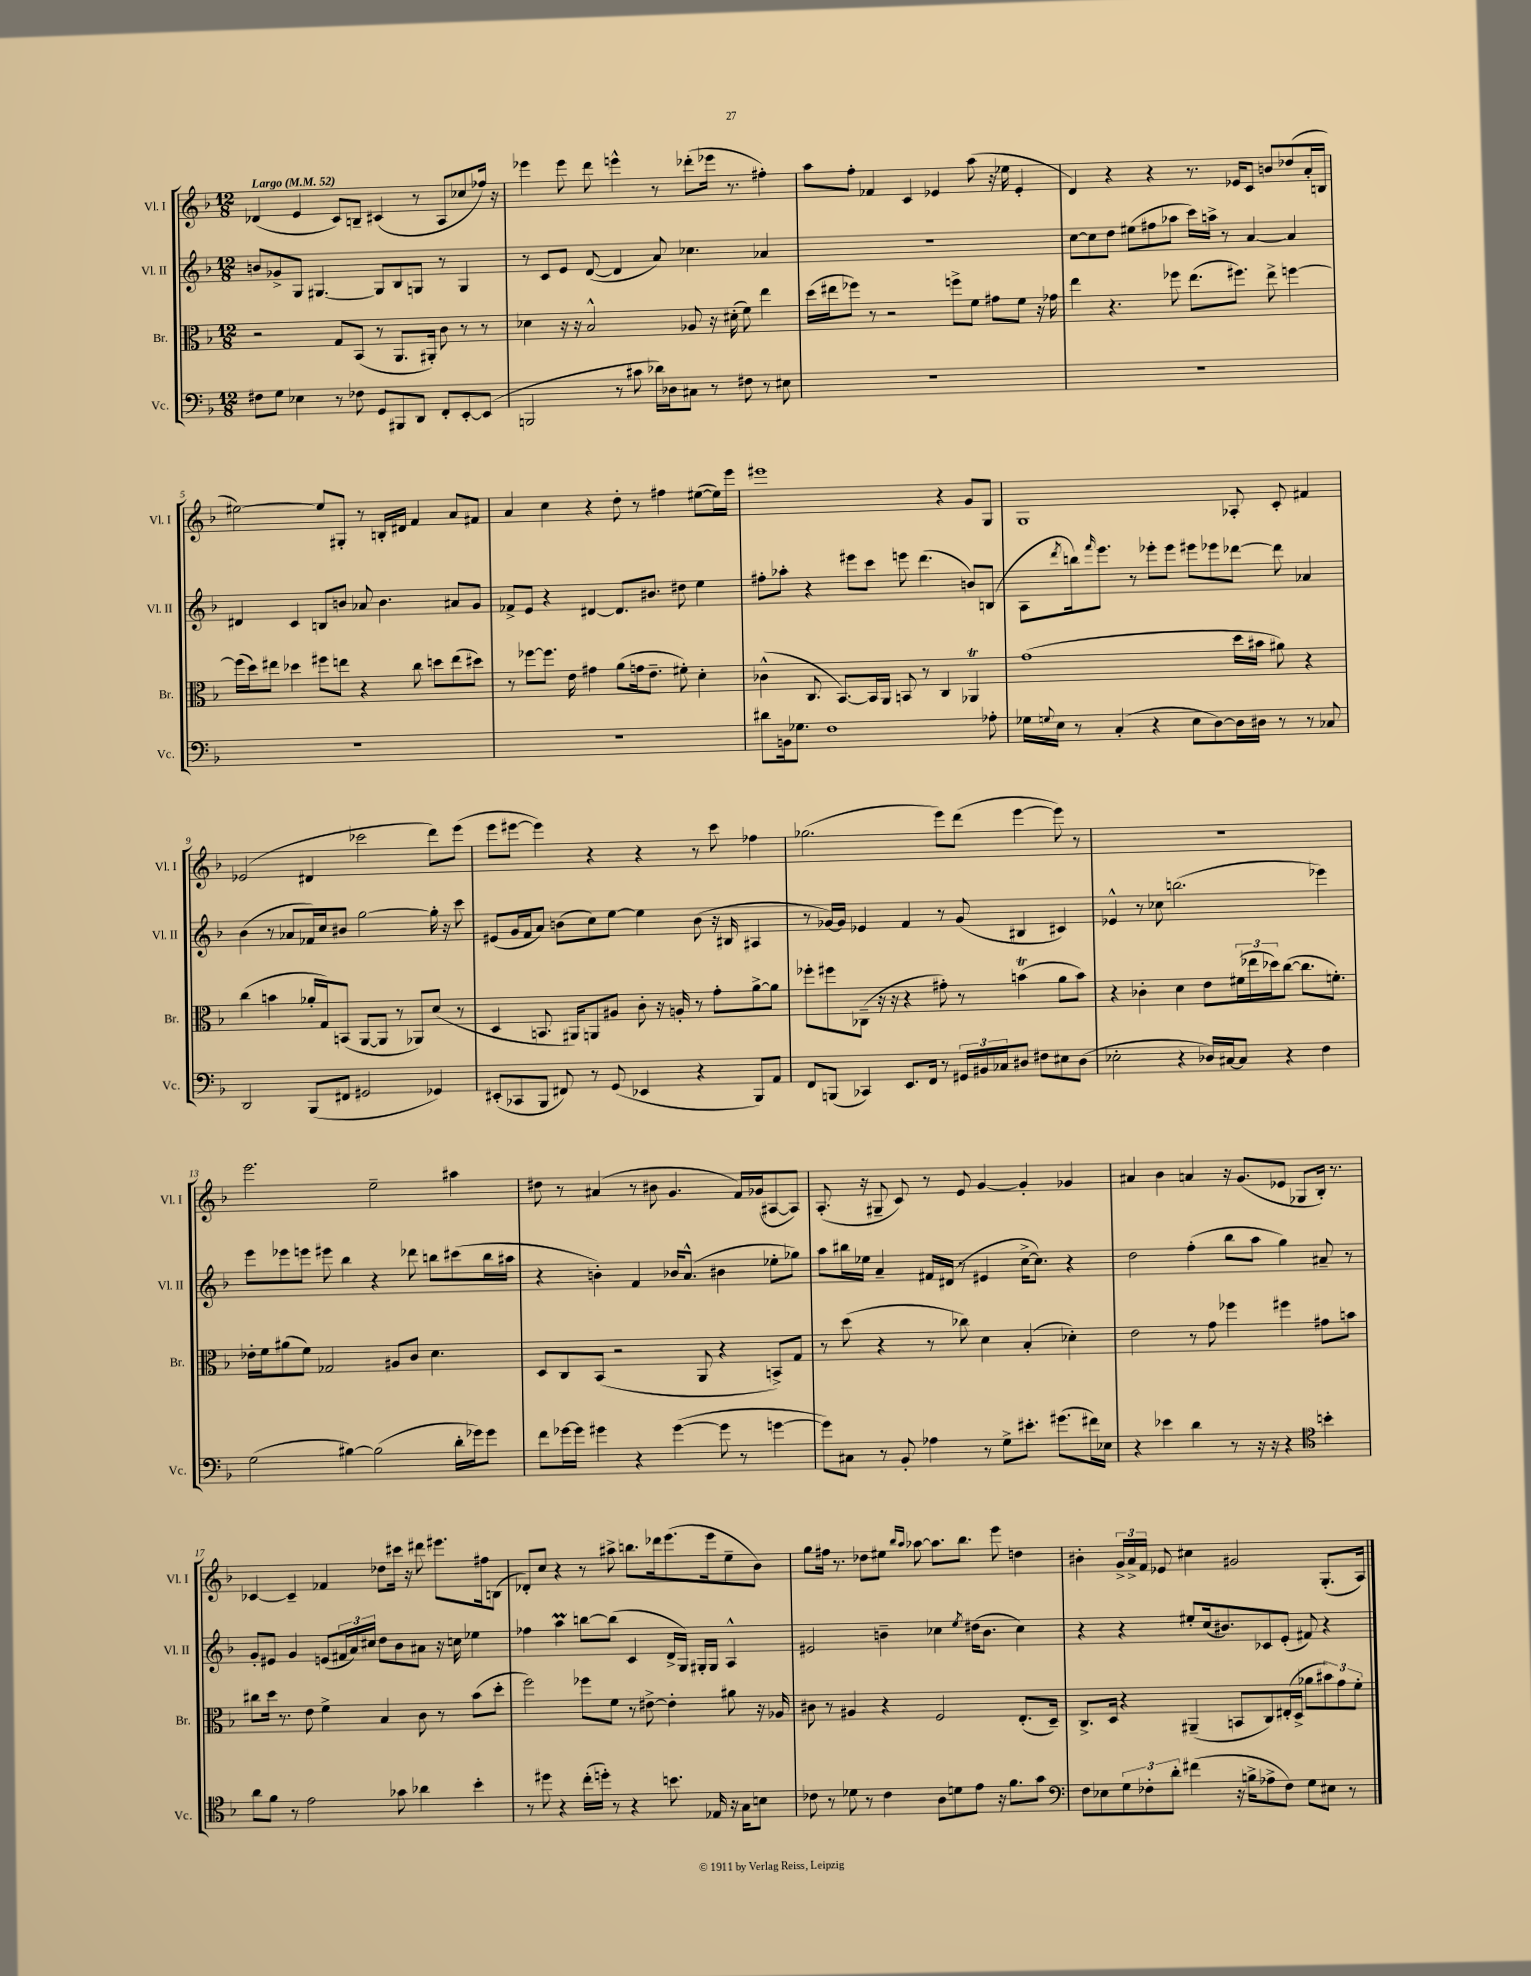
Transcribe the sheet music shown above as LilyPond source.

<<
\new StaffGroup <<
\new Staff = "s0" \with { instrumentName = "Vl. I" shortInstrumentName = "Vl. I" } {
    \clef treble \key f \major \numericTimeSignature \time 12/8 \tempo "Largo" 4 = 52
    des'4( e'4 c'8) b8-- cis'4( r8 a8 ces''8 fes''16) r16 |
    ees'''4 ees'''8 d'''8 e'''4-^ r8 des'''8-.( ees'''16 r8. fis''4-.) |
    a''8 f''8-. fes'4 c'4 ees'4 a''8( r16 ees''16 ees'4-. |
    d'4) r4 r4 r8. ees'16 c'8 b'8 des''8( a'16-. b16 |
    eis''2~) eis''8 gis8-. r8 b16-. dis'16 f'4 a'8 fis'8 |
    a'4 c''4 r4 d''8-. r8 fis''4 eis''8~( eis''16) e'''16 |
    eis'''1 r4 g'8 g8 |
    g1 aes8-. c'8-. fis'4 |
    ees'2( dis'4 ces'''2 d'''8) e'''8( |
    e'''8 eis'''8~ eis'''4) r4 r4 r8 c'''8 fes''4 |
    ges''2.( e'''8) d'''8( e'''4~ e'''8) r8 |
    R1. |
    e'''2. e''2-- ais''4 |
    dis''8 r8 ais'4( r8 bis'8 g'4. f'16) ges'16( ais8~ ais8) |
    a8.-.( r16 gis8-- c'8) r8 e'8 g'4~ g'4-. ges'4 |
    ais'4 bes'4 a'4 r16 g'8.( ees'8 ges8 bes16-.) r8. |
    ces'4~ ces'4-- fes'4 des''8 cis'''16 r16 dis'''8 eis'''8. fis''16 b8( |
    des'8-.) c''8 r4 r8 ais''8-> b''8. des'''16 e'''8.( e'''16 e''8-- bes'8) |
    g''8 fis''16 r8. des''8 eis''8 \grace { bes''16 a''16 } aes''8~ aes''8. bes''8. e'''8 d''4 |
    bis'4-. \tuplet 3/2 { g'16-> a'16-> f'16 } ees'8 cis''4 gis'2 g8.-.( a16) \bar "|." |
}
\new Staff = "s1" \with { instrumentName = "Vl. II" shortInstrumentName = "Vl. II" } {
    \clef treble \key f \major \numericTimeSignature \time 12/8
    b'8 ges'8-> g8 gis4.~ gis8 bes8 g8 r8 g4 |
    r8 c'8 e'8 d'8~( d'4 a'8) ces''4. aes'4 |
    R1. |
    c''8~ c''8 d''8 eis''8( fis''8 aes''8 c'''16) a''16-> r8 a'4~ a'4 |
    dis'4 c'4 b8 b'8 aes'8 b'4. ais'8 g'8 |
    fes'8-> e'8 r4 dis'4~ dis'8. bis'8. dis''8 e''4 |
    fis''8-. aes''8-. r4 eis'''8 c'''8 e'''8 d'''4.( b'8) b8( |
    a8 \acciaccatura { d'''8 } b''16) \grace { f'''16 } e'''8. r8 ees'''8-. ees'''8 eis'''8 ees'''8 des'''8~ des'''8 aes'4 |
    bes'4( r8 aes'8 fes'16) c''16 bis'8 g''2~ g''16-. r16 c'''8 |
    eis'8( g'16 f'16 a'8) b'8( c''8) e''8~ e''4 b'8( r16 bis16 ais4 |
    r8 ges'16~) ges'16 ees'4 f'4 r8 ges'8( bis4 cis'4) |
    ees'4-^ r8 ces''8 b''2.( ees'''4) |
    e'''8 ees'''8 e'''8 eis'''8 bes''4 r4 des'''8 b''8 cis'''8( b''16 ais''16 |
    r4 b'4-.) f'4 bes'16 a'8.-^( bis'4 ees''8-. ges''8) |
    a''8 bis''16 ees''16 a'4-- fis'16 dis'16( r8 eis'4 c''16~-> c''8.) r4 |
    d''2 f''4-.( bes''8 a''8 g''4) ais'8-- r8 |
    g'8-. eis'8 g'4 e'8( \tuplet 3/2 { fis'16 a'16) cis''16 } d''8 bes'8 ais'8 r16 c''16 ees''4 |
    fes''4 a''4\prall b''8~ b''8( c'4 d'16-> g16) gis16-. gis16 a4-^ |
    eis'2 b'4-- ces''4 \acciaccatura { e''8 } dis''16( b'8. ces''4) |
    r4 r4 eis''8-. c''16( bis'8.) ces'8 e'8-.( fis'8) r4 \bar "|." |
}
\new Staff = "s2" \with { instrumentName = "Br." shortInstrumentName = "Br." } {
    \clef alto \key f \major \numericTimeSignature \time 12/8
    r2 g8 bes,8( r8 a,8. ais,16-.) c'8 r8 r8 |
    des'4 r16 r16 bes2-^ aes8 r16 dis'16-.( f'8) e''4 |
    d''16( eis''16 fes''8) r8 r2 f''8-> f'8 gis'8 f'8 r16 ges'16 |
    e''4 r4. fes''8 e''8.( fis''8.) e''8-> f''4~ |
    f''16( d''16) eis''8 des''4 fis''8 e''8 r4 c''8 d''8 e''8( dis''8) |
    r8 fes''8~ fes''8. e'16 gis'4 a'8( g'16 e'8.-- fis'8-.) d'4-. |
    ces'4-^( c8. bes,8.~) bes,16 a,16 b,8 r8 c4 aes,4\trill |
    g'1( d''16 bis'16 ais'8) r4 |
    c''4( b'4 aes'16-. g16) b,8( a,8~ a,8 r8 aes,8) d'8( r8 |
    d4 b,8. ais,16) a,8 ais8 c'8-. r16 a16-. r8 g'8-. a'8~-> a'8 |
    fes''8-. fis''8 ces8--( r16 r16 r4 gis'8-.) r8 b'4\trill( a'8 b'8) |
    r4 ces'4-. d'4 e'8 \tuplet 3/2 { fis'16( ees''16 des''16) } c''8~( c''8. f'8.-.) |
    ees'16-. f'16 ais'8( f'8) ges2 ais8 c'8 d'4. |
    d8 c8 bes,8( r2 a,8 r4 b,8->) g8 |
    r8 d''8( r4 r8 ces''8) d'4 bes4-.( des'4-.) |
    e'2 r8 g'8 fes''4 fis''4 gis'8 b'8 |
    cis''8 d''16 r8. e'8 f'4-> bes4 c'8 r8 bes'8( d''8-. |
    f''2) fes''8 f'8 r8 eis'8~-> eis'4-. ais'8 r16 aes16 |
    cis'8 r8 ais4 r4 f2 e8.-.( d16--) |
    c8.-> d16 r4 ais,4--( b,8 c8) eis16-.( d16-> aes'8 \tuplet 3/2 { bis'8) g'8 f'8-. } \bar "|." |
}
\new Staff = "s3" \with { instrumentName = "Vc." shortInstrumentName = "Vc." } {
    \clef bass \key f \major \numericTimeSignature \time 12/8
    fis8 g8 ees4 r8 fes8 g,8 bis,,8 d,8 f,8-. e,8~-. e,8( |
    b,,2 r8 cis'8 des'16) des16 cis8 r8 fis8 r8 eis8 |
    R1. |
    R1. |
    R1. |
    R1. |
    dis'8 b,16 ges8. f1 aes8-. |
    ges16 \appoggiatura { g8 } e16 r8 c4-.( r4 e8 d8~) d16 dis16 r8 r8 ces8 |
    d,2 bes,,8( fis,8 gis,2 ges,4) |
    eis,8-.( ces,8 bes,,8 fis,8) r8 g,8( ees,4 r4 bes,,8) a,8 |
    f,8 b,,8( ces,4) e,8. f,16 r8 \tuplet 3/2 { gis,16 bis,16 ces16 } dis8 fis8 eis8 dis8( |
    ees2-. r4 des16) cis16~ cis8 r4 f4 |
    g2( bis4~) bis2( d'16-. ges'16) ges'8 |
    f'8 ges'16~ ges'16 gis'4 r4 gis'4~( gis'8 r8 g'4~ |
    g'8) cis8 r8 bes,8-. aes4 r8 g8-> eis'8.-. gis'8.( fis'16) ees16 |
    r4 ees'4 d'4 r8 r16 r16 r4 \clef tenor b'4-. |
    a'8 f'8 r8 e'2 ges'8 aes'4 bes'4-. |
    r8 dis''8 r4 c''16-.( d''16-.) r8 r4 b'8. ees16 r16 g16 b8 |
    ces'8 r8 des'8 r8 ces'4 a8 d'8 e'8 r16 f'8. g'8 |
    \clef bass f8 ees8 \tuplet 3/2 { g8 fes8-. d'8-. } fis'4( r16 b16-> aes8-> fes8) g8 eis8 r8 \bar "|." |
}
>>
>>
